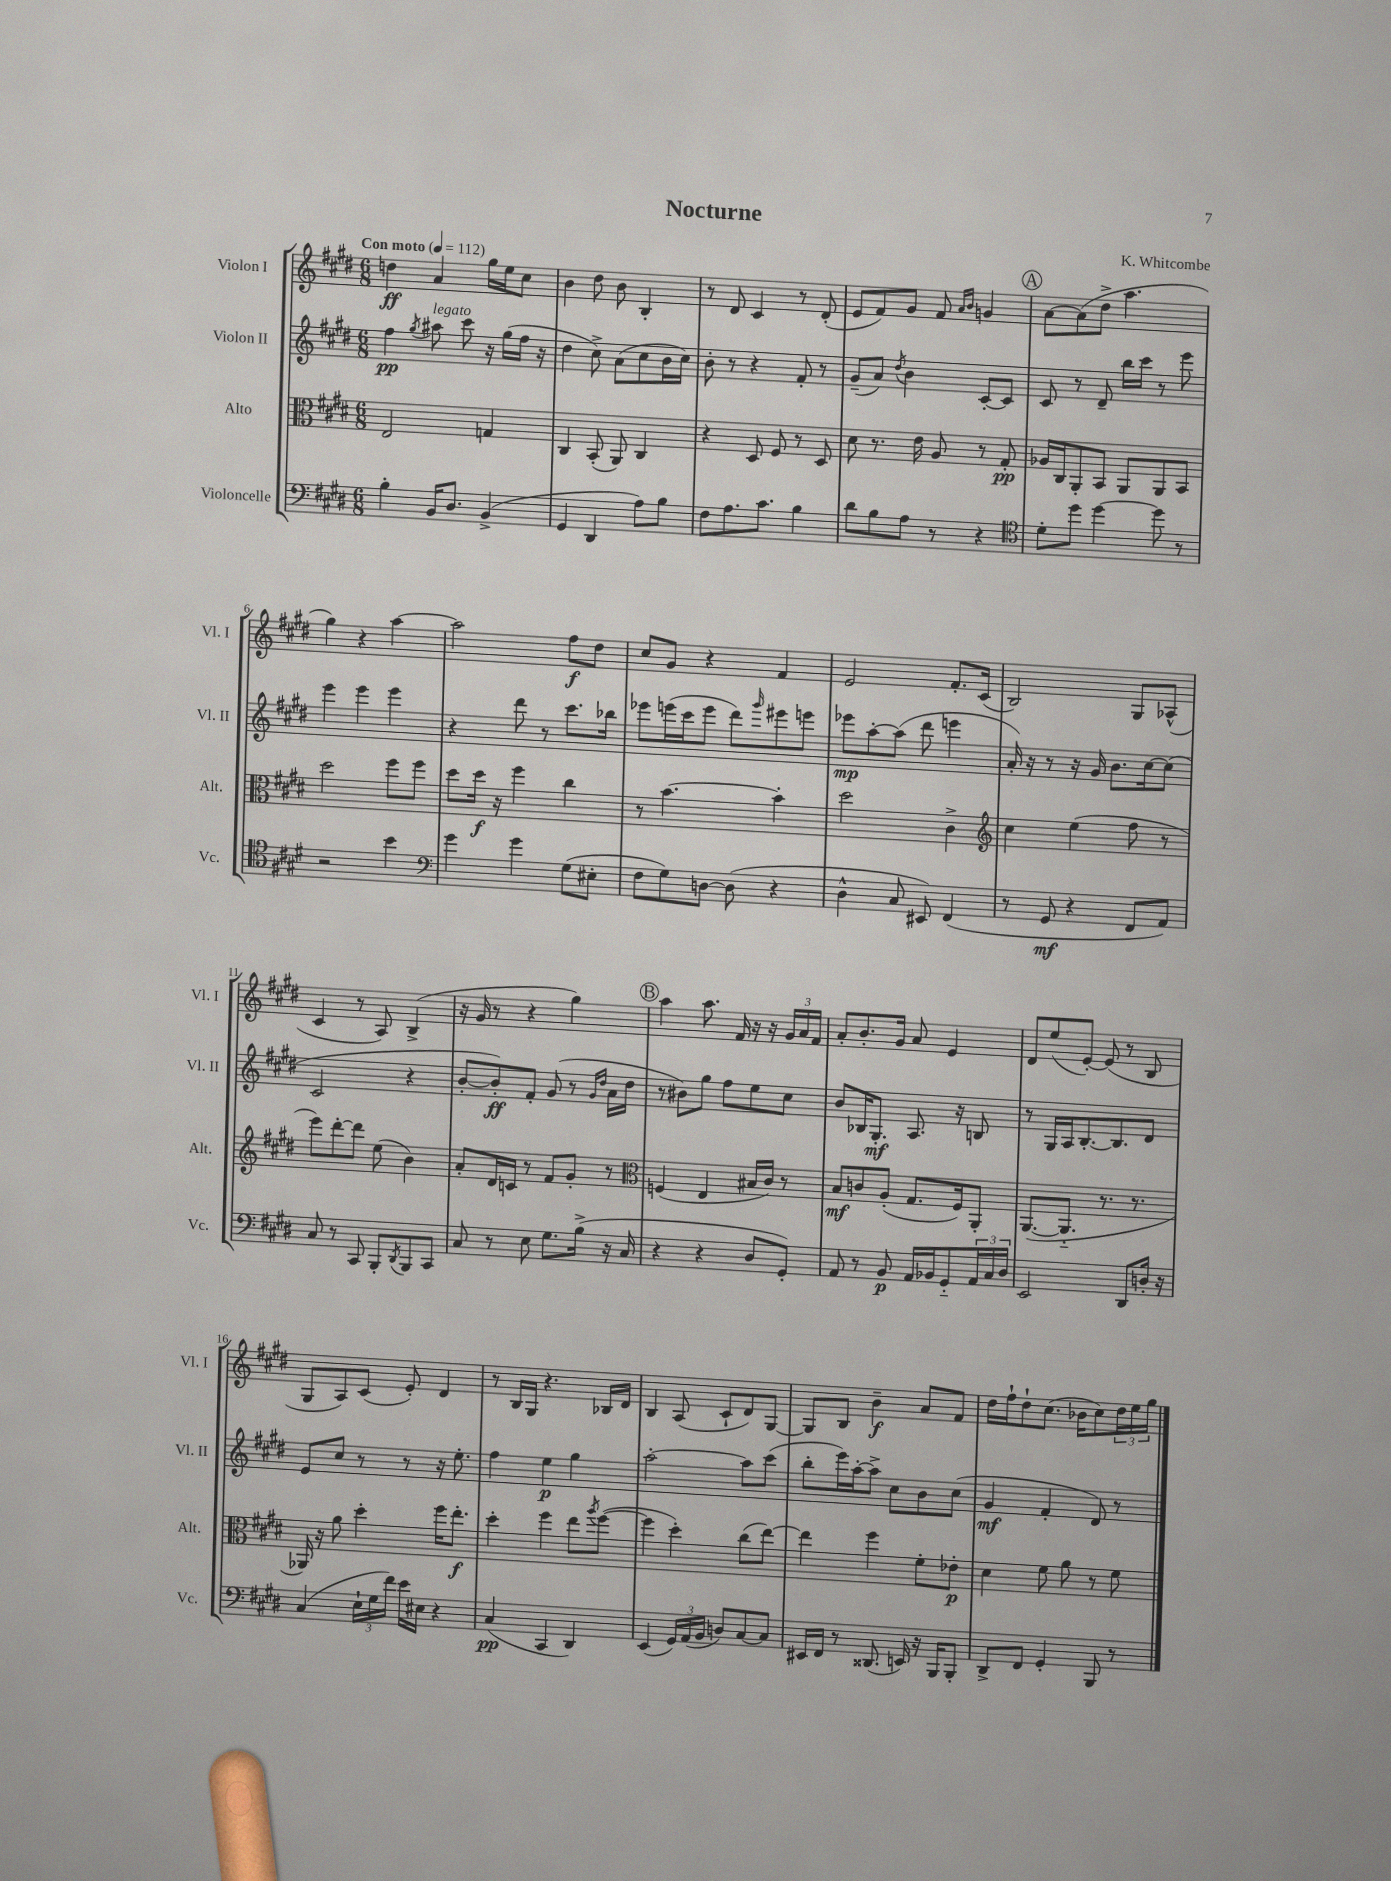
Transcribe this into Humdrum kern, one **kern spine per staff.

**kern	**dynam	**kern	**dynam	**kern	**dynam	**kern	**dynam
*part4	*part4	*part3	*part3	*part2	*part2	*part1	*part1
*staff4	*staff4	*staff3	*staff3	*staff2	*staff2	*staff1	*staff1
*I"Violoncelle	*	*I"Alto	*	*I"Violon II	*	*I"Violon I	*
*I'Vc.	*	*I'Alt.	*	*I'Vl. II	*	*I'Vl. I	*
*clefF4	*	*clefC3	*	*clefG2	*	*clefG2	*
*k[f#c#g#d#]	*	*k[f#c#g#d#]	*	*k[f#c#g#d#]	*	*k[f#c#g#d#]	*
*M6/8	*	*M6/8	*	*M6/8	*	*M6/8	*
*MM112	*	*MM112	*	*MM112	*	*MM112	*
=1	=1	=1	=1	=1	=1	=1	=1
!	!	!	!	!	!	!LO:TX:a:B:t=Con moto	!
4B'\	.	2E/	.	4ff#\	pp	4ddn\	ff
.	.	.	.	8qgg#/	.	.	.
!	!	!	!	!LO:TX:a:i:t=legato	!	!	!
16BB/KL	.	.	.	8aa#X\	.	4a/	.
8.D#/J	.	.	.	.	.	.	.
.	.	.	.	8ccc#\	.	.	.
(4BB^/	.	4Gn/	.	16r	.	16gg#\LL	.
.	.	.	.	(16gg#\LL	.	16ee\J	.
.	.	.	.	16ff#\JJ	.	8cc#\J	.
.	.	.	.	16r	.	.	.
=2	=2	=2	=2	=2	=2	=2	=2
4GG#/	.	4C#/	.	4dd#\	.	4b\	.
4DD#/	.	(8BB'/	.	8cc#^\)	.	8dd#\	.
.	.	8AA/)	.	(8a\L	.	8b\	.
8A\L)	.	4C#/	.	8cc#\	.	4B'/	.
8B\J	.	.	.	16b\L	.	.	.
.	.	.	.	16cc#\JJ)	.	.	.
=3	=3	=3	=3	=3	=3	=3	=3
8F#\L	.	4r	.	8b'\	.	8r	.
8.A\	.	.	.	8r	.	8d#/	.
.	.	8D#/	.	4r	.	4c#/	.
8.c#\J	.	.	.	.	.	.	.
.	.	8F#/	.	.	.	.	.
4B\	.	8r	.	8f#'/	.	8r	.
.	.	8D#/	.	8r	.	(8d#'/	.
=4	=4	=4	=4	=4	=4	=4	=4
8d#\L	.	8d#\	.	(8g#~/L	.	8e/L	.
8B\	.	8.r	.	8a/J)	.	8f#/)	.
.	.	.	.	8qdd#/	.	.	.
8A\J	.	.	.	4b\	.	8g#/J	.
.	.	16e\	.	.	.	.	.
8r	.	8A/	.	.	.	8f#/	.
.	.	.	.	.	.	16qqa/LL	.
.	.	.	.	.	.	16qqb/JJ	.
4r	.	8r	.	[8c#'/L	.	4gn/	.
.	.	8G#'/	pp	8c#/J]	.	.	.
!!LO:REH:place=s1:t=A
=5	=5	=5	=5	=5	=5	=5	=5
*clefC4	*	*	*	*	*	*	*
8d#'\L	.	16A-X/LL	.	8c#/	.	[8a\L	.
.	.	16C#/J	.	.	.	.	.
8dd#\J	.	8AA'/	.	8r	.	(8a\]	.
[4dd#\	.	8BB/J	.	8d#~/	.	8dd#^\J	.
.	.	8AA/L	.	16bb\LL	.	4.aa\	.
.	.	.	.	16ccc#\JJ	.	.	.
8dd#\]	.	8AA/	.	8r	.	.	.
8r	.	8BB/J	.	8eee\	.	.	.
!!LO:LB:g=z
=6	=6	=6	=6	=6	=6	=6	=6
2r	.	2dd#\	.	4eee\	.	4gg#\)	.
.	.	.	.	4eee\	.	4r	.
4b\	.	8ff#\L	.	4eee\	.	[4aa\	.
.	.	8ff#\J	.	.	.	.	.
=7	=7	=7	=7	=7	=7	=7	=7
*clefF4	*	*	*	*	*	*	*
4g#\	.	8dd#\L	.	4r	.	2aa\]	.
.	.	16dd#\Jk	f	.	.	.	.
.	.	16r	.	.	.	.	.
4g#\	.	4ff#\	.	8ddd#\	.	.	.
.	.	.	.	8r	.	.	.
(8G#\L	.	4cc#\	.	8.ccc#\L	.	8ff#\L	f
8E#X'\J	.	.	.	.	.	8dd#\J	.
.	.	.	.	16bb-X\Jk	.	.	.
=8	=8	=8	=8	=8	=8	=8	=8
8F#\L	.	8r	.	8eee-X\L	.	8cc#/L	.
8G#\)	.	[4.b\	.	(16eeen\L	.	8g#/J	.
.	.	.	.	16ccc#\J	.	.	.
[8Dn\J	.	.	.	8eee\J	.	4r	.
(8D\]	.	.	.	8ddd#\L)	.	.	.
.	.	.	.	16qqggg#/	.	.	.
4r	.	4b'\]	.	8eee#X\	.	4f#/	.
.	.	.	.	8eeen\J	.	.	.
=9	=9	=9	=9	=9	=9	=9	=9
4D#^^\	.	2dd#\	.	8eee-X\L	mp	2e/	.
.	.	.	.	[8aa'\	.	.	.
8C#/	.	.	.	(8aa\J]	.	.	.
8EE#X/)	.	.	.	8ddd#\	.	.	.
(4FF#/	.	4c#^\	.	4eeen\	.	8.f#'/L	.
.	.	.	.	.	.	(16c#/Jk	.
=10	=10	=10	=10	=10	=10	=10	=10
*	*	*clefG2	*	*	*	*	*
8r	.	4cc#\	.	16a'/)	.	2B/)	.
.	.	.	.	16r	.	.	.
8GG#/	mf	.	.	8r	.	.	.
4r	.	(4ee\	.	16r	.	.	.
.	.	.	.	16g#/	.	.	.
.	.	.	.	8.b\L	.	.	.
8FF#/L	.	8ff#\	.	.	.	8G#/L	.
.	.	.	.	[16cc#\k	.	.	.
8AA/J)	.	8r	.	(8cc#\J]	.	(8A-X^^/J	.
!!LO:LB:g=z
=11	=11	=11	=11	=11	=11	=11	=11
8C#/	.	8eee\L)	.	2c#/	.	4c#/	.
8r	.	[8ddd#'\	.	.	.	.	.
8CC#/	.	8ddd#\J]	.	.	.	8r	.
8BBB'/L	.	(8ee\	.	.	.	8A/)	.
8qDD#/	.	.	.	.	.	.	.
8BBB/	.	4b\)	.	4r	.	(4B^/	.
8CC#/J	.	.	.	.	.	.	.
=12	=12	=12	=12	=12	=12	=12	=12
8C#/	.	8a'/L	.	[8b'/L	.	16r	.
.	.	.	.	.	.	16g#/	.
8r	.	16d#/L	.	8b'/])	ff	8r	.
.	.	16cn/JJ	.	.	.	.	.
8E\	.	8r	.	8f#'/J	.	4r	.
8.G#\L	.	8f#/L	.	(8g#/	.	.	.
.	.	8g#'/J	.	8r	.	4gg#\)	.
(16B^\Jk	.	.	.	.	.	.	.
.	.	.	.	16qqg#/LL	.	.	.
.	.	.	.	16qqdd#/JJ	.	.	.
16r	.	8r	.	16a\LL	.	.	.
16C#/	.	.	.	16dd#\JJ	.	.	.
!!LO:REH:place=s1:t=B
=13	=13	=13	=13	=13	=13	=13	=13
*	*	*clefC3	*	*	*	*	*
4r	.	(4Fn/	.	8r	.	4aa\	.
.	.	.	.	8b#X\L)	.	.	.
4r	.	4E/	.	8gg#\J	.	8.aa\	.
.	.	.	.	8ff#\L	.	.	.
.	.	.	.	.	.	16f#/	.
8D#/L	.	16B#X/LL	.	8ee\	.	16r	.
.	.	16c#/JJ)	.	.	.	16r	.
8GG#'/J)	.	8r	.	8cc#\J	.	24g#/LL	.
.	.	.	.	.	.	24a/	.
.	.	.	.	.	.	24f#/JJ	.
=14	=14	=14	=14	=14	=14	=14	=14
8AA/	.	8B/L	mf	8b/L	.	8a'/L	.
8r	.	8cn/	.	16B-X/K	.	8.b'/	.
.	.	.	.	8.G#'/J	mf	.	.
8BB/	p	(8A'/J	.	.	.	.	.
.	.	.	.	.	.	16g#/Jk	.
16AA/LL	.	8.G#/L	.	8.A/	.	8a/	.
16BB-X/J	.	.	.	.	.	.	.
8GG#/	.	.	.	.	.	4e/	.
.	.	16F#/k)	.	16r	.	.	.
24AA/L	.	8AA'/J	.	8Bn/	.	.	.
24C#/	.	.	.	.	.	.	.
24D#/JJ	.	.	.	.	.	.	.
=15	=15	=15	=15	=15	=15	=15	=15
2EE/	.	([8.AA/L	.	8r	.	8d#/L	.
.	.	.	.	16G#/LL	.	(8ee/	.
.	.	8.AA/J]	.	16A/J	.	.	.
.	.	.	.	[8.B'/	.	[8e'/J)	.
.	.	8.r	.	.	.	(8e/]	.
.	.	.	.	8.B/]	.	.	.
8DD#/L	.	.	.	.	.	8r	.
.	.	8.r	.	.	.	.	.
16Dn'/Jk	.	.	.	8d#/J	.	8B/	.
16r	.	.	.	.	.	.	.
!!LO:LB:g=z
=16	=16	=16	=16	=16	=16	=16	=16
(4C#/	.	16AA-X/)	.	8e/L	.	8G#/L	.
.	.	16r	.	.	.	.	.
.	.	8a\	.	8cc#/J	.	8A/)	.
24E`\LL	.	4dd#'\	.	8r	.	(8c#/J	.
24G#\	.	.	.	.	.	.	.
24f#\JJ)	.	.	.	.	.	.	.
16e\LL	.	.	.	8r	.	8e'/)	.
16E#X\JJ	.	.	.	.	.	.	.
4r	.	16ff#\KL	.	16r	.	4d#/	.
.	.	8.ee'\J	f	8.ee'\	.	.	.
=17	=17	=17	=17	=17	=17	=17	=17
(4C#/	pp	4dd#'\	.	4ff#\	.	8r	.
.	.	.	.	.	.	16B/LL	.
.	.	.	.	.	.	16G#/JJ	.
4CC#/	.	4ff#\	.	4ee\	p	4.r	.
4DD#/)	.	8ee\L	.	4gg#\	.	.	.
.	.	8qaa/	.	.	.	.	.
.	.	([8ff#\J	.	.	.	16B-X/LL	.
.	.	.	.	.	.	16d#/JJ	.
=18	=18	=18	=18	=18	=18	=18	=18
(4EE/	.	4ff#\]	.	[2aa'\	.	4B/	.
24GG#/LL)	.	4dd#'\)	.	.	.	(8A/	.
(24AA/	.	.	.	.	.	.	.
24BB/JJ	.	.	.	.	.	.	.
8Dn/L)	.	.	.	.	.	8c#`/L	.
[8C#/	.	(8cc#\L	.	8aa\L]	.	8d#/)	.
8C#/J]	.	[8ee\J)	.	(8ccc#\J	.	[8G#/J	.
=19	=19	=19	=19	=19	=19	=19	=19
16EE#X/LL	.	4ee\]	.	8bb'\L	.	8G#/L]	.
16FF#/JJ	.	.	.	.	.	.	.
8r	.	.	.	16eee\L)	.	8B/J	.
.	.	.	.	[16aa'\J	.	.	.
(8.DD##X/	.	4ff#\	.	8aa^\J]	.	4b~\	f
.	.	.	.	8cc#\L	.	.	.
16EEn/)	.	.	.	.	.	.	.
16r	.	8f#'\L	.	8b\	.	8a/L	.
16BBB/KL	.	.	.	.	.	.	.
8BBB'/J	.	8e-X'\J	p	(8cc#\J	.	8f#/J	.
=20	=20	=20	=20	=20	=20	=20	=20
8DD#^/L	.	4d#\	.	4g#/	mf	16dd#\LL	.
.	.	.	.	.	.	16ff#`\J	.
8FF#/J	.	.	.	.	.	8dd#`\	.
4GG#'/	.	8f#\	.	4f#'/	.	(8.cc#\J	.
.	.	8a\	.	.	.	.	.
.	.	.	.	.	.	16b-X\KL	.
8BBB/	.	8r	.	8d#/)	.	8cc#\)	.
8r	.	8f#\	.	8r	.	24dd#\L	.
.	.	.	.	.	.	24ee\	.
.	.	.	.	.	.	24gg#\JJ	.
==	==	==	==	==	==	==	==
*-	*-	*-	*-	*-	*-	*-	*-
